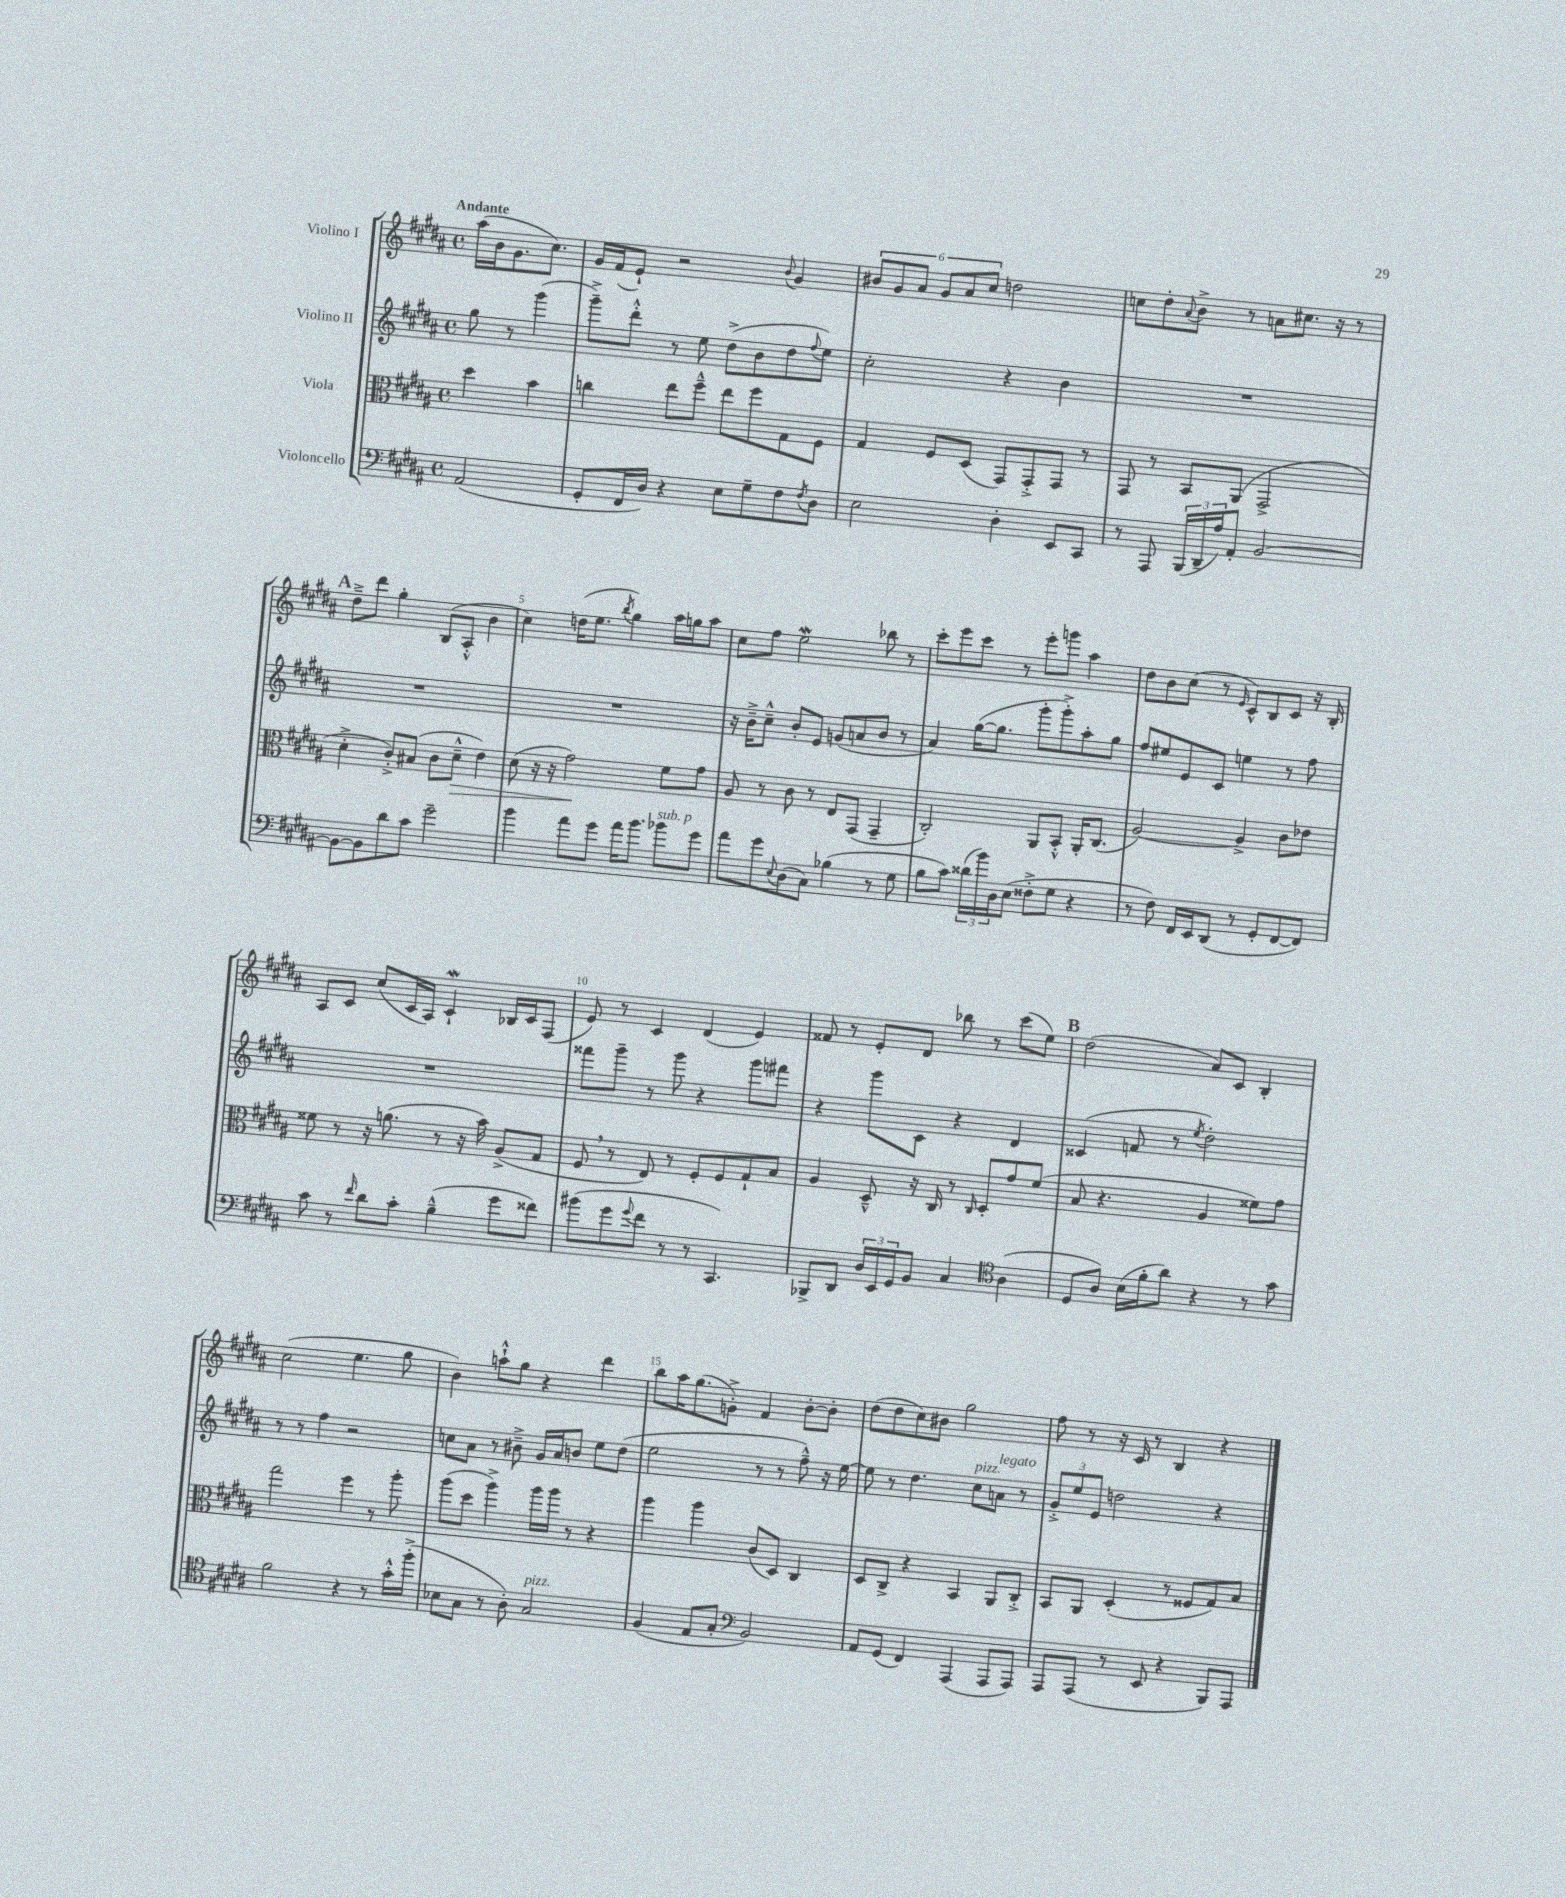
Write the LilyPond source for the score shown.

<<
\new StaffGroup <<
\new Staff = "s0" \with { instrumentName = "Violino I" } {
    \clef treble \key b \major \defaultTimeSignature \time 4/4 \partial 2 \tempo "Andante"
    ais''16( b'16 gis'8. cis''8.) |
    gis'16 fis'16( e'8-!) r2 \appoggiatura { b'8 } gis'4 |
    \tuplet 6/4 { bis'8 gis'8 ais'8 gis'8 ais'8 cis''8 } d''2 |
    c''8 dis''8-. \appoggiatura { ais'8 } b'8-> r8 a'8 cis''8. r16 r8 |
    \mark \markup { \bold "A" } dis''8---> dis'''8 gis''4-. b8( ais8-.-^ b'4 |
    cis''4) d''16( e''8. \acciaccatura { b''8 } gis''4) ais''16 g''16 ais''8 |
    cis''8 fis''8 e''2\mordent bes''8 r8 |
    cis'''8-. e'''8 cis'''8 r8 e'''8-. g'''8 ais''4 |
    dis''8 b'8 cis''8( r8 \grace { e'16 } cis'8-^) b8 cis'8 r16 b16-. |
    ais8 cis'8 cis''8( cis'16 ais16) cis'4-!\mordent bes16 cis'16 fis8( |
    e'8) r8 cis'4 dis'4( e'4) |
    fisis'8 r8 e'8-. dis'8 bes''8 r8 cis'''8( e''8) |
    \mark \markup { \bold "B" } dis''2( ais'8) cis'8 b4-. |
    cis''2( e''4. gis''8 |
    b'4) a''8-!-^ gis''8 r4 dis'''4 |
    b''8 ais''16 gis''8.( g'8-.->) fis'4 b'8~-. b'8-. |
    dis''8( dis''8 cis''8) bis'8 gis''2 |
    fis''8 r8 r16 cis'16 r8 b4 r4 \bar "|." |
}
\new Staff = "s1" \with { instrumentName = "Violino II" } {
    \clef treble \key b \major \defaultTimeSignature \time 4/4 \partial 2
    gis''8 r8 gis'''4( |
    gis'''8--->) dis'''8-.-^ r8 e''8 dis''8->( b'8 dis''8 \appoggiatura { fis''8 } e''8) |
    cis''2-. r4 b'4 |
    R1 |
    \mark \markup { \bold "A" } R1 |
    R1 |
    r16 b'16---> cis''8---^ b'8-. e'8 g'8( a'8 b'8 r8 |
    ais'4) gis''16~( gis''8. gis'''8-. gis'''8-.->) ais''8-. gis''8 |
    fis''8 eis''8 e'8 cis'8 e''4 r8 fis''8 |
    R1 |
    fisis'''8 gis'''8-- r8 gis'''8 r4 gis'''8 fis'''8 |
    r4 gis'''8 cis'8 r4 dis'4 |
    \mark \markup { \bold "B" } cisis'4( f'8 r8 \acciaccatura { e''8 } dis''2-.) |
    r8 r8 fis''4 r2 |
    c''8 ais'8 r8 bis'8---> gis'16 ais'16 b'8 e''8 dis''8( |
    e''2 r8 r8 fis''8---^) r16 e''16~ |
    e''8 r8 dis''4. cis''8^\markup { \italic "pizz." } a'8^\markup { \italic "legato" } r8 |
    \tuplet 3/2 { gis'8-.-> e''8 e'8 } d''2 r4 \bar "|." |
}
\new Staff = "s2" \with { instrumentName = "Viola" } {
    \clef alto \key b \major \defaultTimeSignature \time 4/4 \partial 2
    dis''4 b'4 |
    c''4 e''8 fis''8---^ e''8 fis''8 gis8 fis8 |
    gis4 fis8 dis8( gis,8) gis,8-.-> gis,8 r8 |
    gis,8 r8 b,8 ais,8( gis,2-> |
    \mark \markup { \bold "A" } dis'4-.-> cis'8-.->) bis8( cis'8 dis'8---^\> e'4) |
    dis'8( r16 r16 gis'2\!) fis'8 gis'8 |
    ais8 r8 cis'8 r8 e8 gis,8( gis,4-- |
    cis2-.) ais,8 b,8-.-^ ais,16-. cis8.( |
    ais2~) ais4-> cis'8 ees'8 |
    fisis'8 r8 r16 a'8.( r8 r16 b'16) ais8->( gis8 |
    fis8 \breathe r8 e8) r8 fis8-. fis8 gis8-! b8 |
    ais4 dis8---^ r16 cis16 r8 \grace { cis16 } dis8-. gis'8 fis'8( |
    \mark \markup { \bold "B" } b8 r4. ais4 fisis'8) gis'8 |
    gis''2 fis''4 r8 ais''8-. |
    ais''8( dis''8 ais''4->) ais''16 ais''16 r8 r4 |
    ais''4 ais''4 cis'8( dis8) cis4 |
    dis8 cis8-> r4 b,4 ais,8 cis8-.-> |
    b,8 ais,8 dis4-.( r8 fisis8 gis8) b8 \bar "|." |
}
\new Staff = "s3" \with { instrumentName = "Violoncello" } {
    \clef bass \key b \major \defaultTimeSignature \time 4/4 \partial 2
    ais,2( |
    gis,8-. fis,16 dis16) r4 e8 gis8-- fis8 \acciaccatura { fis8 } dis8 |
    e2 dis4-. e,8 cis,8 |
    r8 ais,,8 \tuplet 3/2 { b,,16( dis,16-- ais16) } ais,8-. b,2~ |
    \mark \markup { \bold "A" } b,8~ b,8 dis'8 cis'8 gis'2-- |
    b'4 ais'8 gis'8 ais'16 b'8. bes'8^\markup { \italic "sub. p" } gis'8 |
    ais'8 gis'8 \appoggiatura { e8 } dis8( cis8) bes4( r8 gis8 |
    b8 cis'8) \tuplet 3/2 { disis'16( b'16) dis16 } e8( fisis8-.-> gis8 r4 |
    r8 fis8) fis,16 e,16 dis,8( r8 gis,8-. fis,8~ fis,8) |
    cis'8 r8 \grace { fis'16 } dis'8 cis'8-. b4---^( gis'8 fisis'8) |
    bis'8( gis'8 \appoggiatura { gis'8 } fis'8 r8 r8 cis,4.) |
    bes,,8-> dis,8 \tuplet 3/2 { dis16 e,16 gis,16 } b,8 cis4 \clef tenor ais4( |
    \mark \markup { \bold "B" } dis8 ais8) b16( fis'16-. ais'8) r4 r8 gis'8 |
    fis'2 r4 r8 gis'16-.-^ fis''16-.->( |
    bes8 gis8 r8 ais8-.) gis2^\markup { \italic "pizz." } |
    fis4( e8 gis8-. \clef bass b,2) |
    ais,8 gis,8( fis,4) ais,,4( ais,,8 ais,,8) |
    ais,,8 ais,,8( r8 e,8 r4 b,,8) ais,,8 \bar "|." |
}
>>
>>
\layout { \context { \Score \override BarNumber.break-visibility = ##(#f #t #t) barNumberVisibility = #(every-nth-bar-number-visible 5) } }
